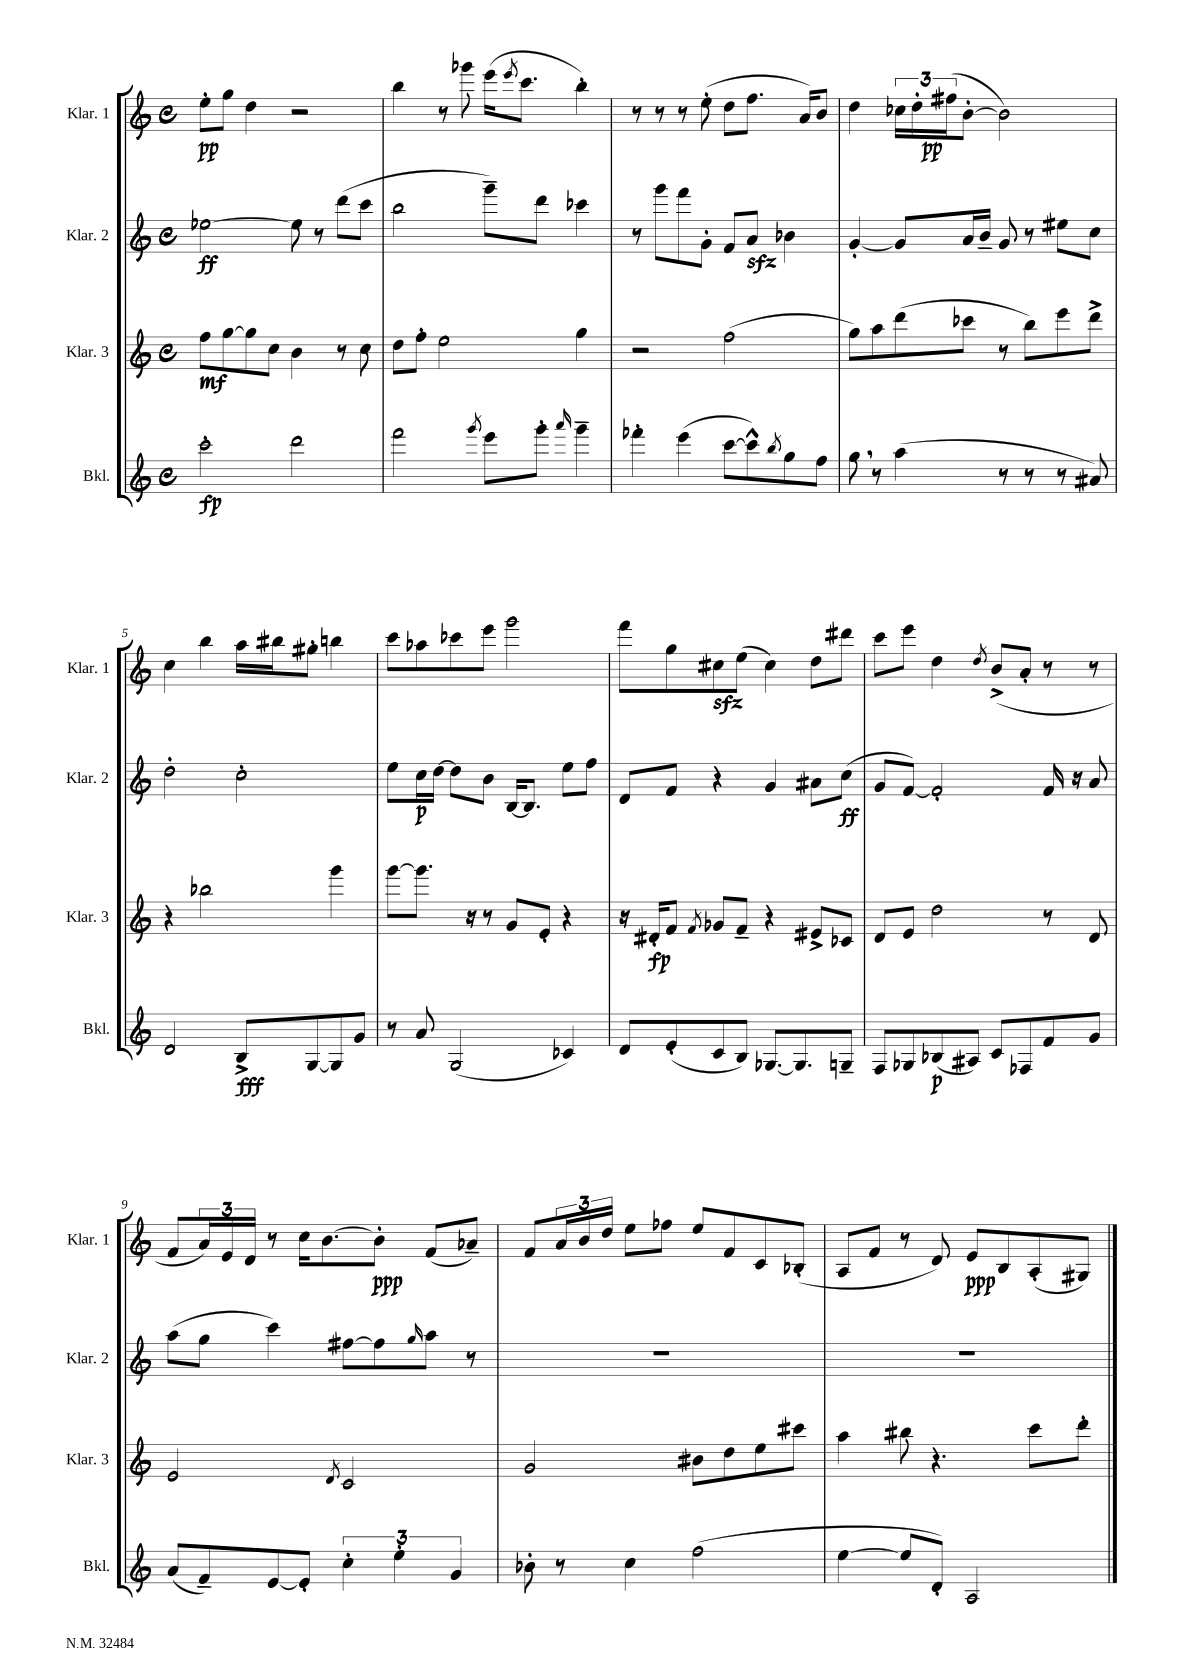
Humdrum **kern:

**kern	**dynam	**kern	**dynam	**kern	**dynam	**kern	**dynam
*part4	*part4	*part3	*part3	*part2	*part2	*part1	*part1
*staff4	*staff4	*staff3	*staff3	*staff2	*staff2	*staff1	*staff1
*I"Bkl.	*	*I"Klar. 3	*	*I"Klar. 2	*	*I"Klar. 1	*
*I'Bkl.	*	*I'Klar. 3	*	*I'Klar. 2	*	*I'Klar. 1	*
*clefG2	*	*clefG2	*	*clefG2	*	*clefG2	*
*k[]	*	*k[]	*	*k[]	*	*k[]	*
*M4/4	*	*M4/4	*	*M4/4	*	*M4/4	*
*met(c)	*	*met(c)	*	*met(c)	*	*met(c)	*
=1	=1	=1	=1	=1	=1	=1	=1
2ccc'\	fp	8ff\L	mf	[2ee-X\	ff	8ee'\L	pp
.	.	[8gg\	.	.	.	8gg\J	.
.	.	8gg\]	.	.	.	4dd\	.
.	.	8cc\J	.	.	.	.	.
2ddd\	.	4b\	.	8ee-\]	.	2r	.
.	.	.	.	8r	.	.	.
.	.	8r	.	(8ddd\L	.	.	.
.	.	8cc\	.	8ccc\J	.	.	.
=2	=2	=2	=2	=2	=2	=2	=2
2fff\	.	8dd\L	.	2bb\	.	4bb\	.
.	.	8ff'\J	.	.	.	.	.
.	.	2ee\	.	.	.	8r	.
.	.	.	.	.	.	8ggg-X\	.
8qggg/	.	.	.	.	.	.	.
8eee\L	.	.	.	8ggg~\L)	.	(16eee\KL	.
.	.	.	.	.	.	8qeee/	.
.	.	.	.	.	.	8.ccc\J	.
8ggg'\J	.	.	.	8ddd\J	.	.	.
16qqaaa/	.	.	.	.	.	.	.
4ggg~\	.	4gg\	.	4ccc-X\	.	4bb'\)	.
=3	=3	=3	=3	=3	=3	=3	=3
4fff-X'\	.	2r	.	8r	.	8r	.
.	.	.	.	8ggg\L	.	8r	.
(4eee\	.	.	.	8fff\	.	8r	.
.	.	.	.	8g'\J	.	(8ee'\	.
[8ccc\L	.	(2ff\	.	8f/L	.	8dd\L	.
8ccc^^\])	.	.	.	8azz/J	.	8.ff\J	.
8qbb/	.	.	.	.	.	.	.
8gg\	.	.	.	4b-X\	.	.	.
.	.	.	.	.	.	16a/KL)	.
8ff\J	.	.	.	.	.	8b/J	.
=4	=4	=4	=4	=4	=4	=4	=4
8gg,\	.	8gg\L)	.	[4g'/	.	4dd\	.
8r	.	8aa\	.	.	.	.	.
(4aa\	.	(8ddd\	.	8g/L]	.	24cc-X\LL	.
.	.	.	.	.	.	24dd'\	.
.	.	.	.	.	.	(24ff#X\J	pp
.	.	8ccc-X\J	.	16a/L	.	[8b'\J	.
.	.	.	.	16b~/JJ	.	.	.
8r	.	8r	.	8g/	.	2b\])	.
8r	.	8bb\L)	.	8r	.	.	.
8r	.	8eee\	.	8ee#X\L	.	.	.
8a#X/)	.	8ddd^\J	.	8cc\J	.	.	.
!!LO:LB:g=z
=5	=5	=5	=5	=5	=5	=5	=5
2d/	.	4r	.	2dd'\	.	4cc\	.
.	.	2bb-X\	.	.	.	4bb\	.
8B^/L	fff	.	.	2cc'\	.	16aa\LL	.
.	.	.	.	.	.	16bb#X\J	.
[8G/	.	.	.	.	.	8gg#X'\J	.
8G/]	.	4ggg\	.	.	.	4bbn\	.
8g/J	.	.	.	.	.	.	.
=6	=6	=6	=6	=6	=6	=6	=6
8r	.	[8ggg\L	.	8ee\L	.	8ccc\L	.
8a/	.	8.ggg\J]	.	16cc\L	p	8aa-X\	.
.	.	.	.	[16dd\JJ	.	.	.
(2G/	.	.	.	8dd\L]	.	8ccc-X\	.
.	.	16r	.	.	.	.	.
.	.	8r	.	8b\J	.	8eee\J	.
.	.	8g/L	.	[16B/KL	.	2ggg\	.
.	.	.	.	8.B/J]	.	.	.
.	.	8e'/J	.	.	.	.	.
4c-X/)	.	4r	.	8ee\L	.	.	.
.	.	.	.	8ff\J	.	.	.
=7	=7	=7	=7	=7	=7	=7	=7
8d/L	.	16r	.	8d/L	.	8fff\L	.
.	.	16d#X'/KL	fp	.	.	.	.
(8e'/	.	8f/J	.	8f/J	.	8gg\	.
.	.	8qf/	.	.	.	.	.
8c/	.	8g-X/L	.	4r	.	8cc#Xzz\	.
8B/J)	.	8f~/J	.	.	.	(8ee\J	.
[8.G-X/L	.	4r	.	4g/	.	4cc#\)	.
8.G-/]	.	.	.	.	.	.	.
.	.	8e#X^/L	.	8a#X\L	.	8dd\L	.
8Gn~/J	.	8c-X/J	.	(8cc\J	ff	8ddd#X\J	.
=8	=8	=8	=8	=8	=8	=8	=8
8F/L	.	8d/L	.	8g/L	.	8ccc\L	.
8G-X/	.	8e/J	.	[8f/J)	.	8eee\J	.
(8B-X/	p	2dd\	.	2f'/]	.	4dd\	.
8A#X/J)	.	.	.	.	.	.	.
.	.	.	.	.	.	8qdd/	.
8c/L	.	.	.	.	.	(8b^/L	.
8F-X/	.	.	.	.	.	8a'/J	.
8f/	.	8r	.	16f/	.	8r	.
.	.	.	.	16r	.	.	.
8g/J	.	8d/	.	8a/	.	8r	.
!!LO:LB:g=z
=9	=9	=9	=9	=9	=9	=9	=9
(8a/L	.	2e/	.	(8aa\L	.	8f/L	.
8f~/)	.	.	.	8gg\J	.	24a/L)	.
.	.	.	.	.	.	24e/	.
.	.	.	.	.	.	24d/JJ	.
[8e/	.	.	.	4ccc\)	.	8r	.
8e'/J]	.	.	.	.	.	16cc\KL	.
.	.	.	.	.	.	[8.b\	.
.	.	8qd/	.	.	.	.	.
6cc'\	.	2c/	.	[8ff#X\L	.	.	.
.	.	.	.	8ff#\]	.	8b'\J]	ppp
6ee'\	.	.	.	.	.	.	.
.	.	.	.	16qqgg/	.	.	.
.	.	.	.	8aa\J	.	(8f/L	.
6g/	.	.	.	.	.	.	.
.	.	.	.	8r	.	8a-X~/J)	.
=10	=10	=10	=10	=10	=10	=10	=10
8b-X'\	.	2g/	.	1r	.	8f/L	.
8r	.	.	.	.	.	24a/L	.
.	.	.	.	.	.	24b/	.
.	.	.	.	.	.	24dd/JJ	.
4cc\	.	.	.	.	.	8ee\L	.
.	.	.	.	.	.	8ff-X\J	.
(2ff\	.	8b#X\L	.	.	.	8ee/L	.
.	.	8dd\	.	.	.	8f/	.
.	.	8ee\	.	.	.	8c/	.
.	.	8ccc#X\J	.	.	.	(8B-X'/J	.
=11	=11	=11	=11	=11	=11	=11	=11
[4ee\	.	4aa\	.	1r	.	8A/L	.
.	.	.	.	.	.	8f/J	.
8ee/L]	.	8bb#X\	.	.	.	8r	.
8d'/J)	.	4.r	.	.	.	8d/)	.
2A/	.	.	.	.	.	8e/L	ppp
.	.	.	.	.	.	8B/	.
.	.	8ccc\L	.	.	.	(8A'/	.
.	.	8ddd'\J	.	.	.	8G#X/J)	.
==	==	==	==	==	==	==	==
*-	*-	*-	*-	*-	*-	*-	*-
